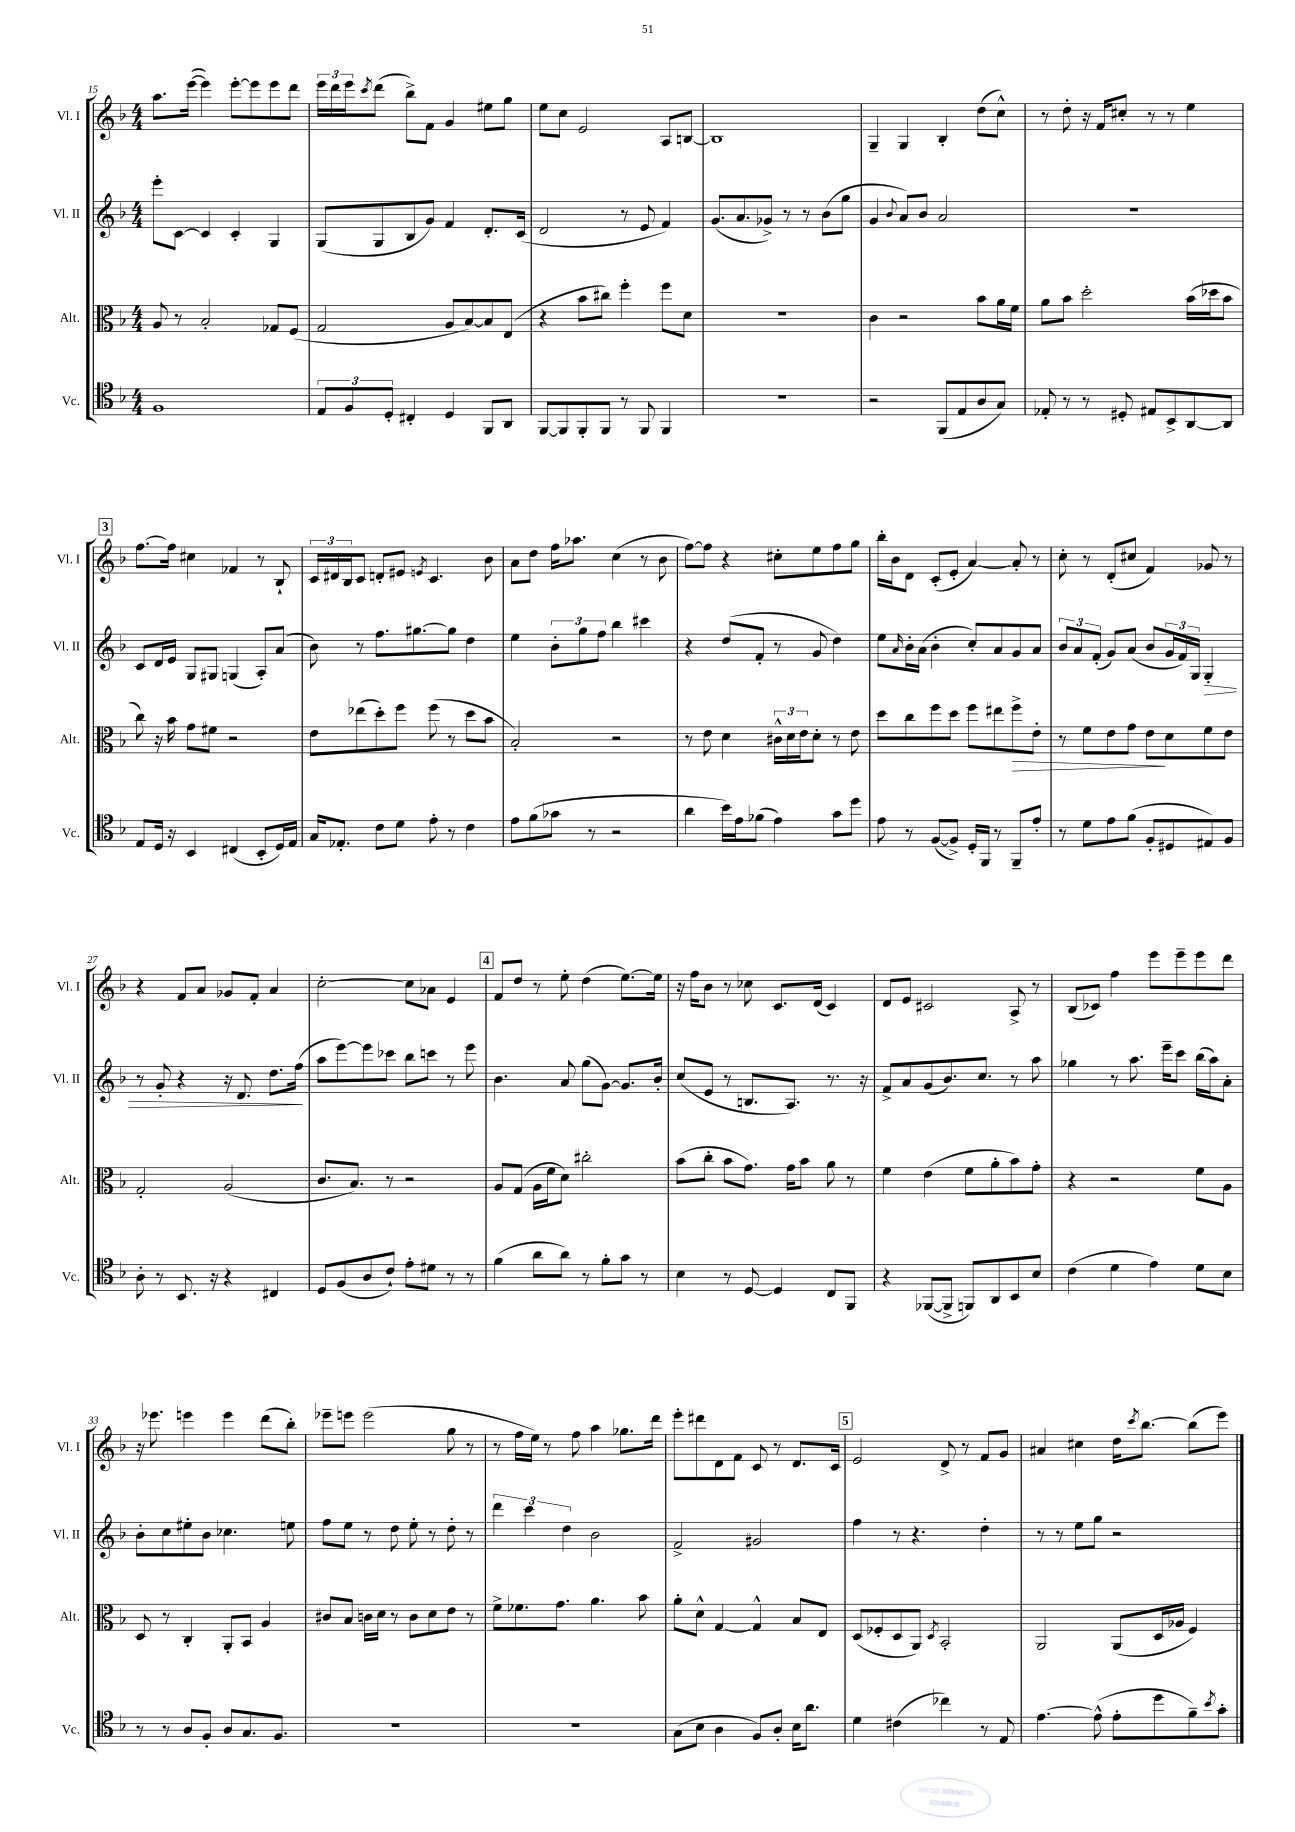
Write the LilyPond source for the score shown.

<<
\new StaffGroup <<
\new Staff = "s0" \with { instrumentName = "Vl. I" shortInstrumentName = "Vl. I" } {
    \clef treble \key f \major \numericTimeSignature \time 4/4
    a''8. e'''16~( e'''4) e'''8~-. e'''8 e'''8 d'''8 |
    \tuplet 3/2 { e'''16 d'''16 e'''16 } \acciaccatura { c'''8 } d'''8( bes''8->) f'8 g'4 eis''8 g''8 |
    e''8 c''8 e'2 a8 b8~ |
    b1 |
    g4-- g4 bes4-. d''8( c''8-^) |
    r8 d''8-. r16 f'16 cis''8-. r8 r8 e''4 |
    \mark \markup { \box "3" } f''8.~ f''16 cis''4 fes'4 r8 bes8-! |
    \tuplet 3/2 { c'16 dis'16 bes16 } c'8 d'8-. eis'8 \acciaccatura { e'8 } c'4. bes'8 |
    a'8 d''8 f''16 aes''8. c''4( r8 bes'8 |
    f''8~) f''8 r4 cis''8-. e''8 f''8 g''8 |
    bes''16-. bes'16 d'8 c'8-.( e'8-. a'4~) a'8-. r8 |
    c''8-. r8 d'8-.( cis''8 f'4) ges'8 r8 |
    r4 f'8 a'8 ges'8 f'8-. a'4 |
    c''2~-. c''8 aes'8 e'4 |
    \mark \markup { \box "4" } f'8 d''8 r8 e''8-. d''4( e''8.~) e''16 |
    r16 f''16 bes'8 r8 ces''8 c'8. d'16( c'4) |
    d'8 e'8 cis'2 a8-> r8 |
    bes8( ces'8) f''4 e'''8 e'''8-- e'''8 d'''8 |
    r16 ees'''8. e'''4 e'''4 d'''8( bes''8-.) |
    ees'''8-- e'''8 e'''2( g''8 r8 |
    r8 f''16 e''16) r8 f''8 a''4 ges''8. d'''16 |
    e'''8-. dis'''8 d'8 f'8 c'8 r8 d'8. c'16 |
    \mark \markup { \box "5" } e'2 d'8-> r8 f'8 g'8 |
    ais'4 cis''4 d''16 \acciaccatura { c'''8 } bes''8.~ bes''8( e'''8) \bar "|." |
}
\new Staff = "s1" \with { instrumentName = "Vl. II" shortInstrumentName = "Vl. II" } {
    \clef treble \key f \major \numericTimeSignature \time 4/4
    e'''8-. c'8~ c'4 c'4-. g4 |
    g8( g8 bes8 g'8) f'4 d'8.-. c'16( |
    d'2 r8 e'8 f'4) |
    g'8.( a'8. ges'8->) r8 r8 bes'8( g''8 |
    g'4 \appoggiatura { bes'8 } a'8) bes'8 a'2 |
    R1 |
    \mark \markup { \box "3" } c'8 d'16 e'16 g8 gis8 g4( a8-.) a'8( |
    bes'8) r8 f''8. gis''8.~ gis''8 d''4 |
    e''4 \tuplet 3/2 { bes'8-. g''8 f''8 } bes''4 cis'''4 |
    r4 d''8( f'8-. r8 g'8 d''4) |
    e''8 \grace { a'16 } bes'16-. a'16( bes'4-. c''8-.) a'8 g'8 a'8 |
    \tuplet 3/2 { bes'8 a'8 f'8-.( } g'8) a'8( bes'8 \tuplet 3/2 { g'16 f'16) g16 } g4-.\> |
    r8 g'8-. r4 r16 d'8. d''8. f''16\!( |
    a''8 e'''8~) e'''8 ces'''8 bes''8 c'''8 r8 e'''8 |
    \mark \markup { \box "4" } bes'4. a'8 g''8( g'8~) g'8. bes'16-. |
    c''8( e'8 r8 b8. a8.) r8. r16 |
    f'8-> a'8 g'8( bes'8.) c''8. r8 a''8 |
    ges''4 r8 a''8. e'''16-- c'''8 bes''16( a''16) a'8-. |
    bes'8-. c''8 eis''8-. bes'8 ces''4. e''8 |
    f''8 e''8 r8 d''8 e''8-. r8 d''8-. r8 |
    \tuplet 3/2 { d'''4 c'''4 d''4 } bes'2 |
    f'2-> gis'2 |
    \mark \markup { \box "5" } f''4 r8 r4. d''4-. |
    r8 r8 e''8 g''8 r2 \bar "|." |
}
\new Staff = "s2" \with { instrumentName = "Alt." shortInstrumentName = "Alt." } {
    \clef alto \key f \major \numericTimeSignature \time 4/4
    a8 r8 bes2-. ges8 f8( |
    g2 a8 bes8~) bes8 e8( |
    r4 bes'8 cis''8) f''4-. f''8 d'8 |
    R1 |
    c'4 r2 bes'8 a'16 f'16 |
    a'8 bes'8 d''2-. bes'16( des''16 bes'8 |
    \mark \markup { \box "3" } c''8) r16 bes'16 g'8 fis'8 r2 |
    e'8 ees''8( d''8-.) f''8 f''8( r8 d''8 bes'8 |
    bes2-.) r2 |
    r8 e'8 d'4 \tuplet 3/2 { cis'16-^ d'16 e'16 } d'8-. r8 e'8 |
    d''8 c''8 f''8 d''8 f''8 eis''8 f''8->\> e'8-. |
    r8 f'8 e'8 g'8 e'8\! d'8 f'8 e'8 |
    g2-. a2( |
    c'8. bes8.) r8 r2 |
    \mark \markup { \box "4" } a8 g8( a16 f'16 d'8) cis''2-. |
    bes'8( c''8-. bes'8 g'8.) g'16 bes'8 a'8 r8 |
    f'4 e'4( f'8 a'8-. bes'8) g'8-. |
    r4 r2 f'8 a8 |
    d8 r8 c4-. a,8-. bes,8 a4 |
    cis'8 bes8 c'16 d'16 r8 c'8 d'8 e'8 r8 |
    f'8-> fes'8. g'8. a'4. bes'8 |
    a'8-. d'8-^ g4~ g4-^ bes8 e8 |
    \mark \markup { \box "5" } d8( fes8-. d8 a,8) \acciaccatura { d8 } bes,2-. |
    a,2 a,8( d16 aes16 f4) \bar "|." |
}
\new Staff = "s3" \with { instrumentName = "Vc." shortInstrumentName = "Vc." } {
    \clef tenor \key f \major \numericTimeSignature \time 4/4
    f1 |
    \tuplet 3/2 { e8 f8 d8-. } cis4-. d4 f,8 a,8 |
    f,8~ f,8 f,8-. f,8 r8 f,8 f,4 |
    R1 |
    r2 f,8( e8 a8 g8) |
    ees8-. r8 r8 dis8-. eis8 bes,8-> a,8~ a,8 |
    \mark \markup { \box "3" } e8 d16 r16 bes,4 cis4( bes,8-. d16) e16 |
    g16 ees8.-. c'8 d'8 e'8-. r8 c'4 |
    e'8 f'8( ges'8 r8 r2 |
    a'4 bes'16) e'16 fes'8( e'4) g'8 d''8 |
    e'8 r8 f8~( f8->) d16-. f,16 r8 f,8-- e'8-. |
    r8 d'8 e'8 f'8( f8-. dis8 eis8) f8 |
    a8-. r8 bes,8. r16 r4 cis4 |
    d8 f8( a8 c'8-!) e'8-. dis'8 r8 r8 |
    \mark \markup { \box "4" } f'4( a'8 a'8) r8 f'8-. g'8 r8 |
    bes4 r8 d8~ d4 c8 f,8 |
    r4 fes,8~( fes,8-> f,8) a,8 bes,8 bes8 |
    c'4( d'4 e'4) d'8 bes8 |
    r8 r8 a8 f8-. a8 g8. f8. |
    R1 |
    R1 |
    g8( bes8 a4 f8) a8-. bes16 a'8. |
    \mark \markup { \box "5" } d'4 cis'4( ces''4) r8 e8 |
    e'4.~ e'8-^( e'8-. d''8 f'8--) \acciaccatura { bes'8 } g'8-. \bar "|." |
}
>>
>>
\layout { \context { \Score currentBarNumber = #15 } }
